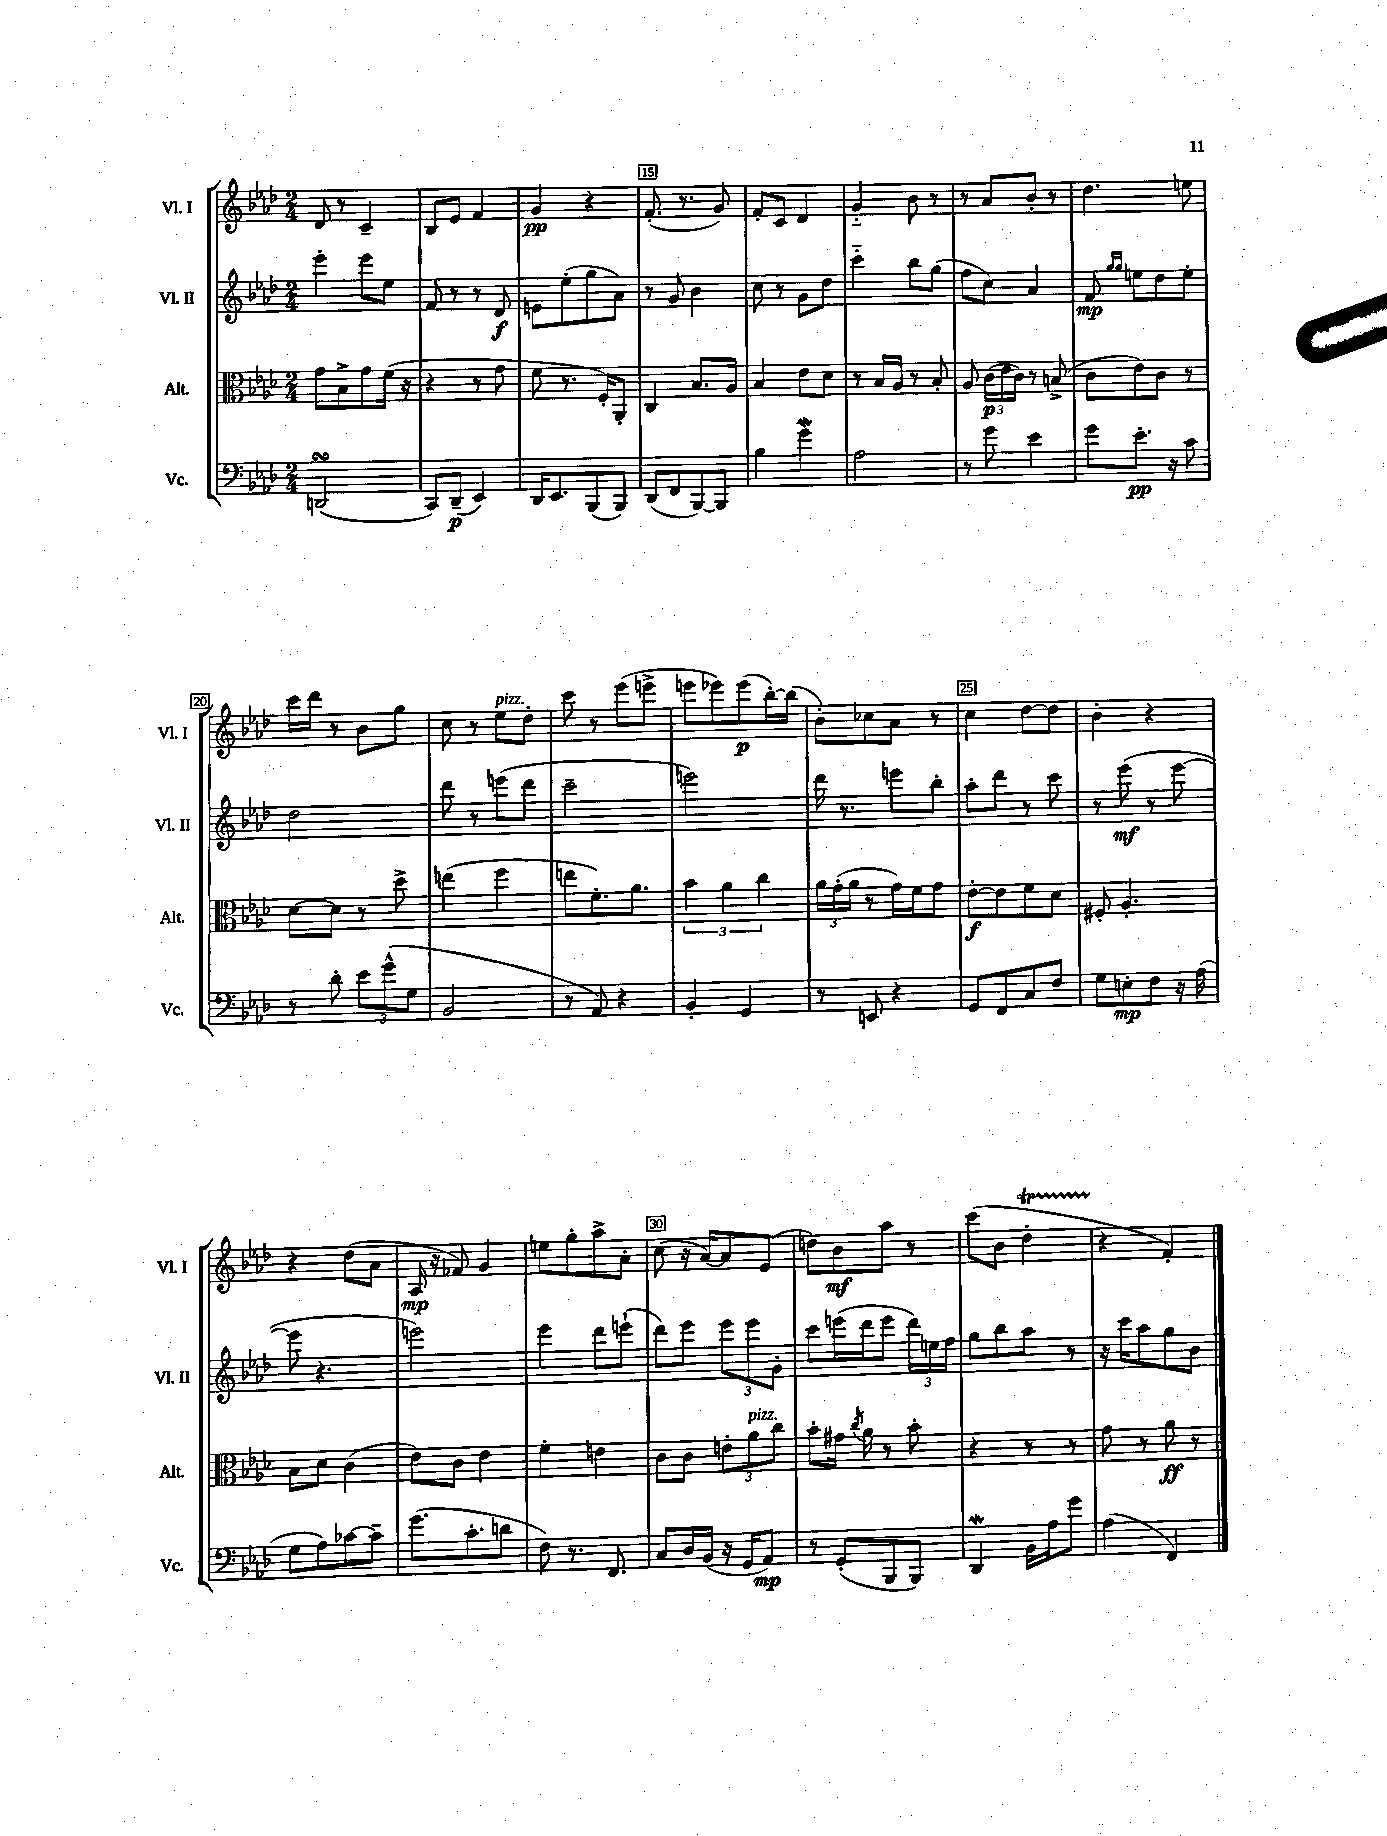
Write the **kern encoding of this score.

**kern	**dynam	**kern	**dynam	**kern	**dynam	**kern	**dynam
*part4	*part4	*part3	*part3	*part2	*part2	*part1	*part1
*staff4	*staff4	*staff3	*staff3	*staff2	*staff2	*staff1	*staff1
*I"Vc.	*	*I"Alt.	*	*I"Vl. II	*	*I"Vl. I	*
*I'Vc.	*	*I'Alt.	*	*I'Vl. II	*	*I'Vl. I	*
*clefF4	*	*clefC3	*	*clefG2	*	*clefG2	*
*k[b-e-a-d-]	*	*k[b-e-a-d-]	*	*k[b-e-a-d-]	*	*k[b-e-a-d-]	*
*M2/4	*	*M2/4	*	*M2/4	*	*M2/4	*
=12	=12	=12	=12	=12	=12	=12	=12
(2DDnsSsS/	.	8g\L	.	4eee-'\	.	8d-/	.
.	.	8B-^\	.	.	.	8r	.
.	.	8g\	.	8eee-\L	.	4c~/	.
.	.	(16f\Jk	.	8ee-\J	.	.	.
.	.	16r	.	.	.	.	.
=13	=13	=13	=13	=13	=13	=13	=13
8CC/L)	.	4r	.	8f/	.	8B-/L	.
(8DD-~/J	p	.	.	8r	.	8e-/J	.
4EE-/)	.	8r	.	8r	.	4f/	.
.	.	8g\	.	8d-/	f	.	.
=14	=14	=14	=14	=14	=14	=14	=14
16DD-/KL	.	8f\	.	8en\L	.	4g/	pp
8.EE-/	.	.	.	.	.	.	.
.	.	8.r	.	(8ee-'\	.	.	.
(8BBB-/	.	.	.	8gg\	.	4r	.
.	.	16F'/KL)	.	.	.	.	.
8BBB-/J)	.	8AA-'/J	.	8a-\J)	.	.	.
=15	=15	=15	=15	=15	=15	=15	=15
(8DD-/L	.	4C/	.	8r	.	(8.f'/	.
8FF/	.	.	.	8g/	.	.	.
.	.	.	.	.	.	8.r	.
[8BBB-/)	.	8.B-/L	.	4b-\	.	.	.
8BBB-/J]	.	.	.	.	.	8g/)	.
.	.	16A-/Jk	.	.	.	.	.
=16	=16	=16	=16	=16	=16	=16	=16
4B-\	.	4B-/	.	8cc\	.	8f'/L	.
.	.	.	.	8r	.	8c/J	.
4gW\	.	8e-\L	.	8g\L	.	4d-/	.
.	.	8d-\J	.	8dd-\J	.	.	.
=17	=17	=17	=17	=17	=17	=17	=17
2A-\	.	8r	.	4ccc\	.	4g/	.
.	.	16B-/LL	.	.	.	.	.
.	.	16A-/JJ	.	.	.	.	.
.	.	8r	.	8bb-\L	.	8b-\	.
.	.	8B-'/	.	(8gg\J	.	8r	.
=18	=18	=18	=18	=18	=18	=18	=18
8r	.	8A-/	.	8ff\L	.	8r	.
8g\	.	(24c\LL	p	8cc\J)	.	8a-/L	.
.	.	24e-\	.	.	.	.	.
.	.	24c\JJ)	.	.	.	.	.
4e-\	.	8r	.	4a-/	.	8b-'/J	.
.	.	(8Bn^/	.	.	.	8r	.
=19	=19	=19	=19	=19	=19	=19	=19
8g\L	.	8c\L	.	8f/	mp	4.dd-\	.
.	.	.	.	16qqgg/LL	.	.	.
.	.	.	.	16qqgg/JJ	.	.	.
8.e-'\J	pp	8e-\)	.	8een\L	.	.	.
.	.	8c\J	.	8dd-\	.	.	.
16r	.	.	.	.	.	.	.
8c\	.	8r	.	8ee'\J	.	8een\	.
!!LO:LB:g=z
=20	=20	=20	=20	=20	=20	=20	=20
8r	.	[8d-\L	.	2dd-\	.	16ccc\LL	.
.	.	.	.	.	.	16ddd-\JJ	.
8d-'\	.	8d-\J]	.	.	.	8r	.
12e-\L	.	8r	.	.	.	8b-\L	.
(12g^^\	.	.	.	.	.	.	.
.	.	8dd-^\	.	.	.	8gg\J	.
12G\J	.	.	.	.	.	.	.
=21	=21	=21	=21	=21	=21	=21	=21
2BB-/	.	(4een\	.	8ddd-\	.	8cc\	.
.	.	.	.	8r	.	8r	.
!	!	!	!	!	!	!LO:TX:a:i:t=pizz.	!
.	.	4ff\	.	(8eeen\L	.	8ee-\L	.
.	.	.	.	8ddd-\J	.	8dd-'\J	.
=22	=22	=22	=22	=22	=22	=22	=22
8r	.	8een\L	.	2ccc~\	.	8ccc\	.
8AA-/)	.	8.f'\)	.	.	.	8r	.
4r	.	.	.	.	.	(8eee-\L	.
.	.	8.a-\J	.	.	.	.	.
.	.	.	.	.	.	8eeen^\J	.
=23	=23	=23	=23	=23	=23	=23	=23
4BB-'/	.	6b-\	.	2eeen\)	.	8eeen\L	.
.	.	.	.	.	.	8eee-X\)	.
.	.	6a-\	.	.	.	.	.
4GG/	.	.	.	.	.	(8eee-\	p
.	.	6cc\	.	.	.	.	.
.	.	.	.	.	.	[16bb-'\L)	.
.	.	.	.	.	.	(16bb-\JJ]	.
=24	=24	=24	=24	=24	=24	=24	=24
8r	.	24a-\LL	.	16ddd-\	.	8b-'\L)	.
.	.	(24g'\	.	.	.	.	.
.	.	.	.	8.r	.	.	.
.	.	24a-\JJ	.	.	.	.	.
8EEn/	.	8r	.	.	.	8cc-X\	.
4r	.	16g\LL)	.	8eeen\L	.	8a-\J	.
.	.	16f\J	.	.	.	.	.
.	.	8g\J	.	8bb-'\J	.	8r	.
=25	=25	=25	=25	=25	=25	=25	=25
8GG/L	.	[8e-'\L	f	8aa-'\L	.	4cc\	.
8FF/	.	8e-\]	.	8ddd-\J	.	.	.
8C/	.	8f\	.	8r	.	[8dd-\L	.
8F/J	.	8d-\J	.	8ccc\	.	8dd-\J]	.
=26	=26	=26	=26	=26	=26	=26	=26
8G\L	.	8F#X'/	.	8r	.	4b-'\	.
8En'\	mp	4.A-'/	.	(8eee-\	mf	.	.
8F\J	.	.	.	8r	.	4r	.
16r	.	.	.	[8eee-\	.	.	.
(16A-\	.	.	.	.	.	.	.
!!LO:LB:g=z
=27	=27	=27	=27	=27	=27	=27	=27
8G\L	.	8B-\L	.	8eee-\]	.	4r	.
8A-\)	.	8d-\J	.	4.r	.	.	.
[8c-X\	.	(4c\	.	.	.	(8dd-\L	.
8c-~\J]	.	.	.	.	.	8a-\J	.
=28	=28	=28	=28	=28	=28	=28	=28
(8.g\L	.	8e-\L)	.	2eeen\)	.	16A-/	mp
.	.	.	.	.	.	16r	.
.	.	8c\J	.	.	.	8f-X/)	.
8.c'\	.	.	.	.	.	.	.
.	.	4e-\	.	.	.	4g/	.
8dn\J	.	.	.	.	.	.	.
=29	=29	=29	=29	=29	=29	=29	=29
8F\)	.	4f'\	.	4eee-\	.	8een\L	.
8.r	.	.	.	.	.	8gg'\	.
.	.	4en\	.	8ddd-\L	.	8aa-^\	.
8.FF/	.	.	.	.	.	.	.
.	.	.	.	(8eeen`\J	.	8a-'\J	.
=30	=30	=30	=30	=30	=30	=30	=30
8C/L	.	8c\L	.	8ddd-\L)	.	(8cc\	.
16D-/L	.	8c\J	.	8eee-\J	.	16r	.
(16BB-/JJ	.	.	.	.	.	[16a-/KL)	.
16r	.	12en'\L	.	12eee-\L	.	8a-/]	.
16GG/KL	.	.	.	.	.	.	.
!	!	!LO:TX:a:i:t=pizz.	!	!	!	!	!
.	.	12a-\	.	12eee-\	.	.	.
8AA-/J)	mp	.	.	.	.	(8e-/J	.
.	.	12cc\J	.	12g'\J	.	.	.
=31	=31	=31	=31	=31	=31	=31	=31
8r	.	8b-'\L	.	8ccc\L	.	8ddn\L)	.
(8GG'/L	.	16g#X\Jk	.	(16eeen\L	.	8b-\	mf
.	.	8qcc/	.	.	.	.	.
.	.	16a-\	.	16ddd-\J	.	.	.
8BBB-/	.	8r	.	8eee\J	.	8aa-\J	.
8BBB-/J)	.	8b-'\	.	24ddd-\LL)	.	8r	.
.	.	.	.	24een\	.	.	.
.	.	.	.	24ff\JJ	.	.	.
=32	=32	=32	=32	=32	=32	=32	=32
4DD-w/	.	4r	.	8gg\L	.	(8ccc\L	.
.	.	.	.	8bb-\	.	8b-\J	.
16BB-\LL	.	8r	.	8aa-\J	.	4dd-T'\	.
16A-\J	.	.	.	.	.	.	.
8g\J	.	8r	.	8r	.	.	.
=33	=33	=33	=33	=33	=33	=33	=33
(4A-\	.	8g\	.	16r	.	4r	.
.	.	.	.	16ccc\KL	.	.	.
.	.	8r	.	8aa-\	.	.	.
4FF/)	.	8a-\	ff	8gg\	.	4f'/)	.
.	.	8r	.	8b-\J	.	.	.
==	==	==	==	==	==	==	==
*-	*-	*-	*-	*-	*-	*-	*-
